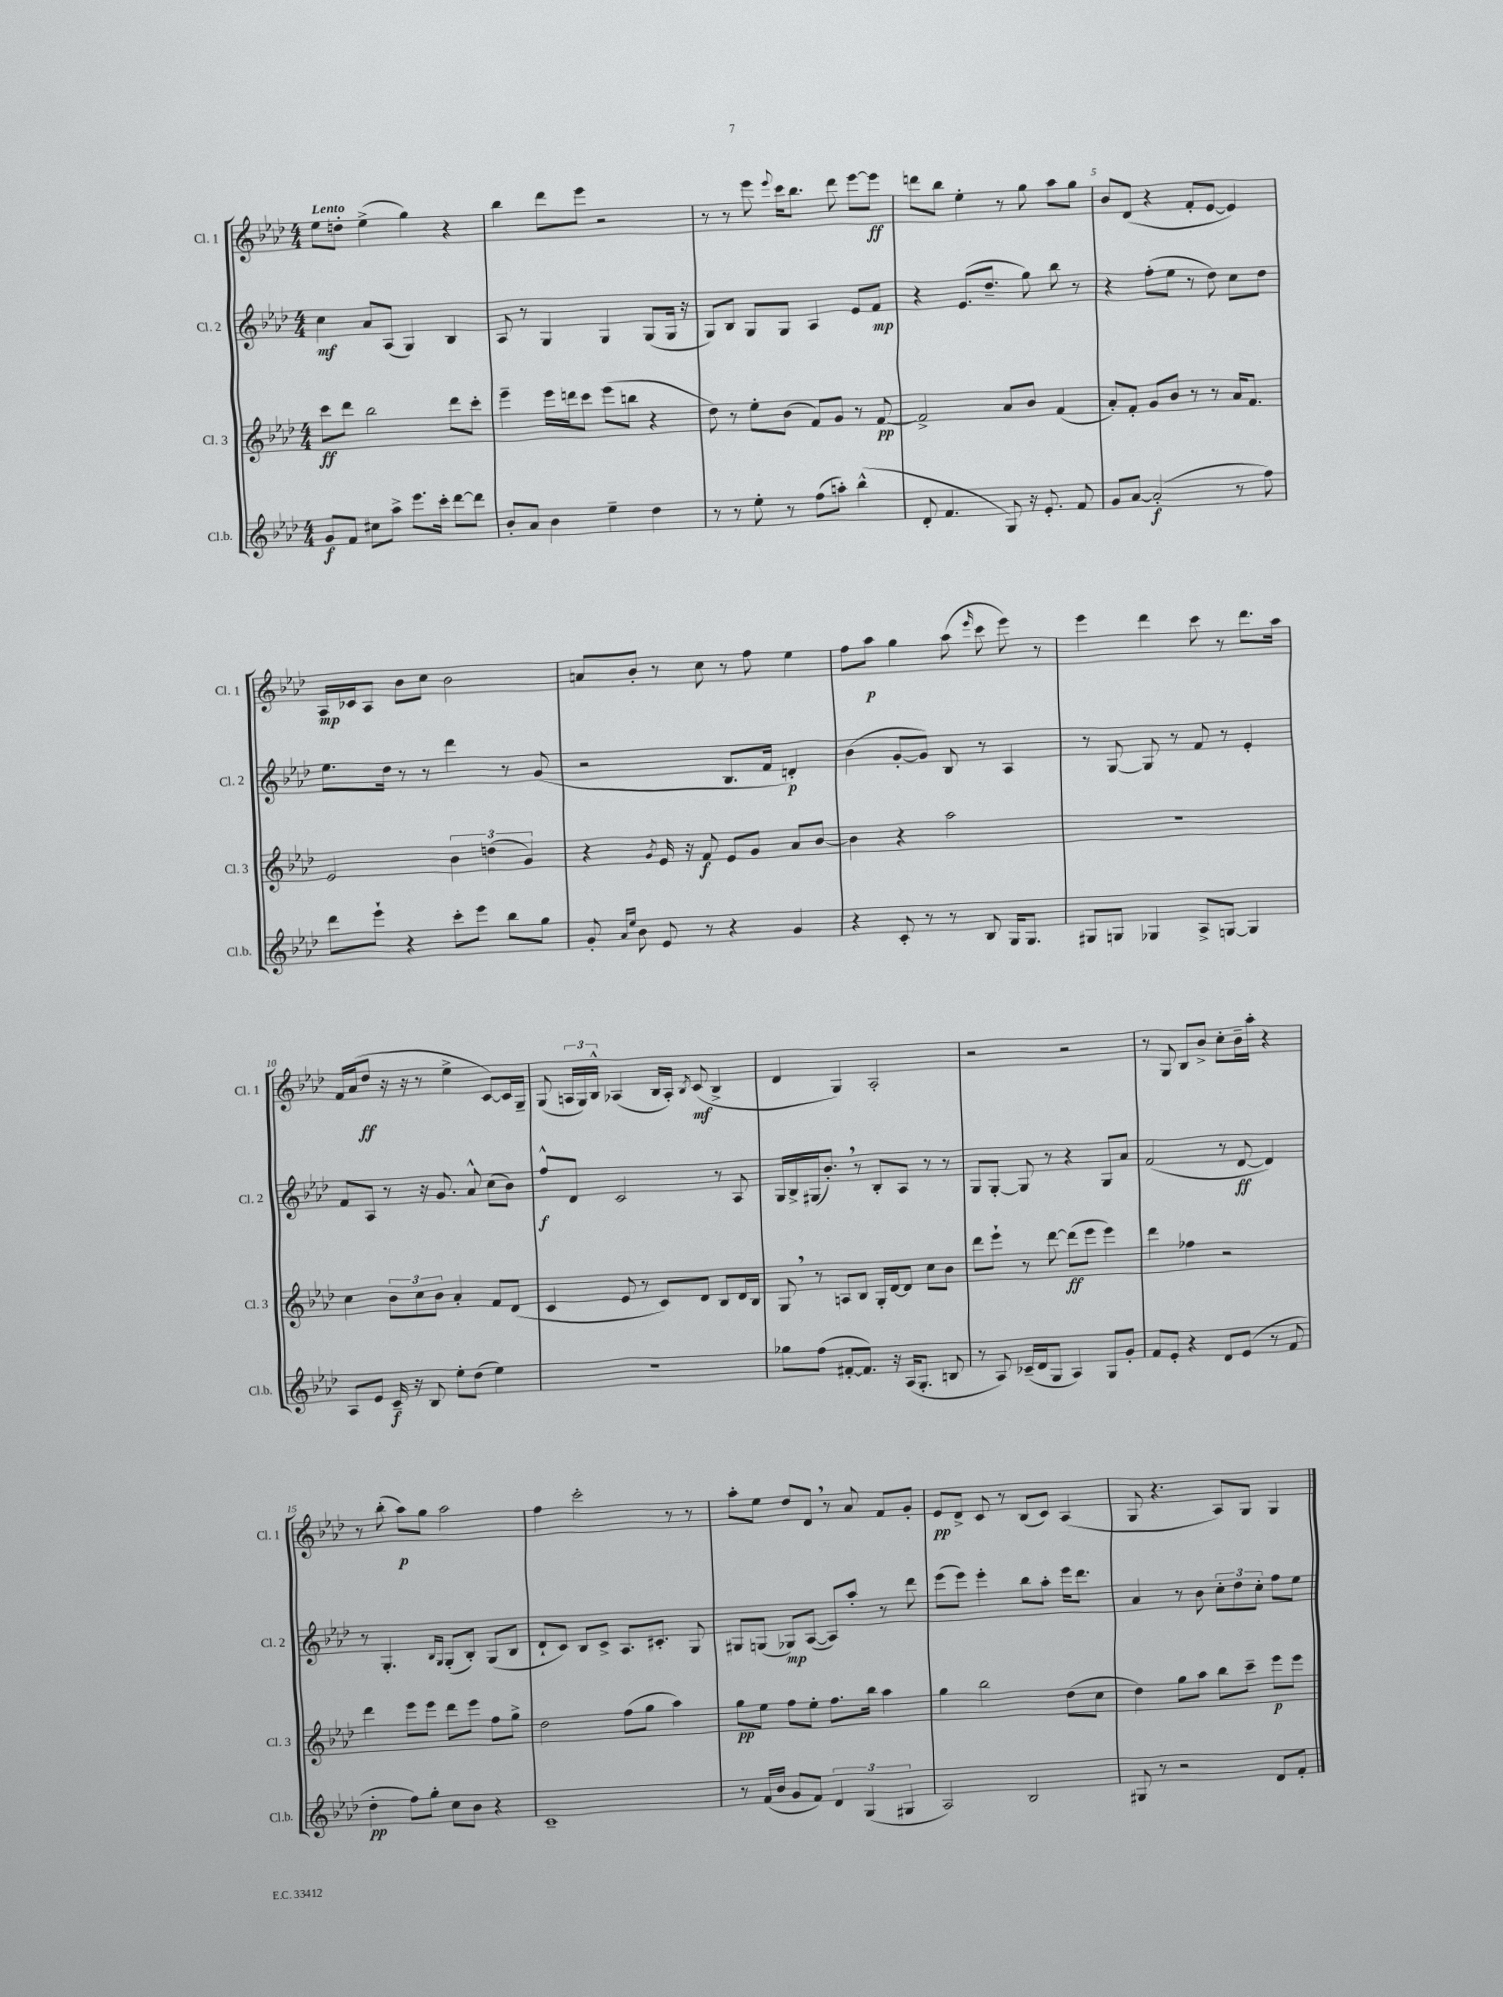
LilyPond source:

<<
\new StaffGroup <<
\new Staff = "s0" \with { instrumentName = "Cl. 1" shortInstrumentName = "Cl. 1" } {
    \clef treble \key aes \major \numericTimeSignature \time 4/4 \tempo "Lento"
    \autoBeamOff ees''8[ d''8]-. ees''4->( g''4) r4 |
    bes''4 des'''8[ ees'''8] r2 |
    r8 r8 ees'''8 \appoggiatura { ees'''8 } c'''16[ bes''8.] des'''8 ees'''8[~ ees'''8]\ff |
    d'''8[ bes''8] ees''4-. r8 g''8 aes''8[ g''8] |
    bes'8[ des'8]( r4 f'8[-. ees'8]~ ees'4) |
    aes16[\mp ces'16 aes8] bes'8[ c''8] bes'2 |
    a'8[ bes'8]-. r8 c''8 r8 f''8 ees''4 |
    f''8[ aes''8]\p g''4 aes''8( \grace { ees'''16 } c'''8 ees'''8) r8 |
    ees'''4 des'''4 c'''8 r8 des'''8.[ aes''16] |
    f'16[ aes'16( des''8]\ff r16 r16 r8 ees''4-> c'8[~) c'16 g16]-- |
    g8( \tuplet 3/2 { a16[ g16) bes16]-^ } aes4( bes16[ aes16]-.) \acciaccatura { bes8 } c'8\mf( bes4-> |
    des'4 g4) aes2-. |
    r2 r2 |
    r8 g8 bes8[ bes'8]-> c''8[-. bes'16-- aes''16]-. r4 |
    r8 bes''8-.( aes''8[\p) g''8] aes''2 |
    f''4 c'''2-. r8 r8 |
    aes''8[-. ees''8] des''8[ des'8] \breathe r8 aes'8 f'8[ g'8]-. |
    ees'8[\pp des'8]-> c'8 r8 bes8[( c'8]) aes4( |
    g8 r4. aes8[) g8] g4 \bar "|." |
}
\new Staff = "s1" \with { instrumentName = "Cl. 2" shortInstrumentName = "Cl. 2" } {
    \clef treble \key aes \major \numericTimeSignature \time 4/4
    \autoBeamOff c''4\mf aes'8[ aes8]( g4) bes4 |
    aes8 r8 g4 g4 g8[( g16] r16 |
    g8[) bes8] g8[ g8] aes4 ees'8[ f'8]\mp |
    r4 ees'8.[( des''8.]-- g''8) bes''8 r8 |
    r4 f''8[-.( ees''8] r8 des''8) c''8[ des''8] |
    ees''8.[ des''16] r8 r8 des'''4 r8 g'8( |
    r2 bes8.[ f'16] d'4-.\p) |
    bes'4( g'8[~-. g'8]) bes8 r8 aes4 |
    r8 g8~ g8 r8 f'8 r8 ees'4-. |
    f'8[ aes8] r8 r16 g'8. aes'8-^ c''8[( bes'8]) |
    f''8[-^\f des'8] c'2 r8 aes8 |
    g16[ bes16-> gis16( bes'8.]-.) \breathe r8 bes8[-. aes8] r8 r8 |
    g8[ g8]~-. g8 r8 r4 g8[ aes'8] |
    f'2( r8 des'8~\ff des'4) |
    r8 g4.-. \grace { bes16[ g16] } g8[-.( bes8]-.) g8[( bes8] |
    des'8[-! c'8]) bes8[ c'8]-> aes8.[ cis'8.]-. g8 |
    gis8[ g8]( ges8[\mp) aes8]~( aes8[) aes''8]-. r8 des'''8 |
    ees'''8[( ees'''8]) ees'''4-. bes''8[ aes''8]-. ees'''16[ des'''8.] |
    aes'4 r8 bes'8 \tuplet 3/2 { c''8[-. des''8 c''8]-. } f''8[ ees''8] \bar "|." |
}
\new Staff = "s2" \with { instrumentName = "Cl. 3" shortInstrumentName = "Cl. 3" } {
    \clef treble \key aes \major \numericTimeSignature \time 4/4
    \autoBeamOff c'''8[\ff des'''8] bes''2 des'''8[ c'''8]-. |
    ees'''4-- ees'''16[ d'''16 c'''8] ees'''8[( b''8] r4 |
    des''8) r8 ees''8[-. bes'8]( f'8[) g'8] r8 f'8~\pp |
    f'2-> aes'8[ bes'8] f'4( |
    aes'8[-.) f'8]-. g'8[ bes'8] r8 r8 aes'16[ f'8.] |
    ees'2 \tuplet 3/2 { bes'4 d''4( g'4) } |
    r4 \acciaccatura { g'8 } ees'16 r16 f'8\f ees'8[ g'8] aes'8[ bes'8]~ |
    bes'4 r4 aes''2 |
    R1 |
    c''4 \tuplet 3/2 { bes'8[ c''8 bes'8] } aes'4-. f'8[ des'8]( |
    c'4 ees'8 r8 c'8[) des'8] bes8[ des'16 bes16] |
    g8 \breathe r8 a8[ bes8] g16[-. des'16~ des'8] c''8[ bes'8] |
    des'''8[ ees'''8]-! r8 des'''8~ des'''8[\ff( ees'''8] ees'''4) |
    des'''4 fes''4 r2 |
    des'''4 ees'''8[ ees'''8] des'''8[ ees'''8] f''8[ g''8]-> |
    des''2 f''8[( g''8] aes''4) |
    g''8[\pp ees''8] f''8[ ees''8]-. f''8.[ bes''16] aes''4 |
    g''4 bes''2 des''8[( c''8] |
    des''4) g''8[ aes''8] bes''8[ c'''8]-- ees'''8[\p ees'''8] \bar "|." |
}
\new Staff = "s3" \with { instrumentName = "Cl.b." shortInstrumentName = "Cl.b." } {
    \clef treble \key aes \major \numericTimeSignature \time 4/4
    \autoBeamOff g'8[\f f'8] cis''8[ aes''8]-> ees'''8.[ c'''16]-. des'''8[~ des'''8] |
    bes'8[-. aes'8] bes'4 ees''4-- des''4 |
    r8 r8 ees''8-. r8 f''8[( a''8]-.) bes''4-^( |
    des'8-. f'4. g8) r16 ees'8.-. f'8 |
    g'8[ aes'8]~ aes'2-.\f( r8 f''8) |
    des'''8[ ees'''8]-! r4 c'''8[-. ees'''8] bes''8[ g''8] |
    g'8-. \grace { aes'16[ ees''16] } bes'8 ees'8 r8 r4 g'4 |
    r4 c'8-. r8 r8 bes8 g16[ g8.] |
    gis8[ g8] ges4 aes8[-> g8]~ g4 |
    aes8[ ees'8] c'16--\f r16 bes8 ees''8[-. des''8]( ees''4) |
    R1 |
    ges''8[ f''8]( fis'8[~-. fis'8.]) r16 aes16[( g8.]-. b8 |
    r8 aes8) ces'16[--( des'16 g8] aes4) g8[ g'8]-. |
    f'8[ ees'8]-. r4 des'8[ ees'8]( r8 f'8 |
    des''4-.\pp f''8[) g''8]-. c''8[ bes'8] r4 |
    c'1-- |
    r8 f'16[( bes'16] g'8[ f'8]) \tuplet 3/2 { des'4 g4( gis4 } |
    aes2) bes2 |
    gis8 r8 r2 des'8[ f'8]-. \bar "|." |
}
>>
>>
\layout { \context { \Score \override BarNumber.break-visibility = ##(#f #t #t) barNumberVisibility = #(every-nth-bar-number-visible 5) } }
